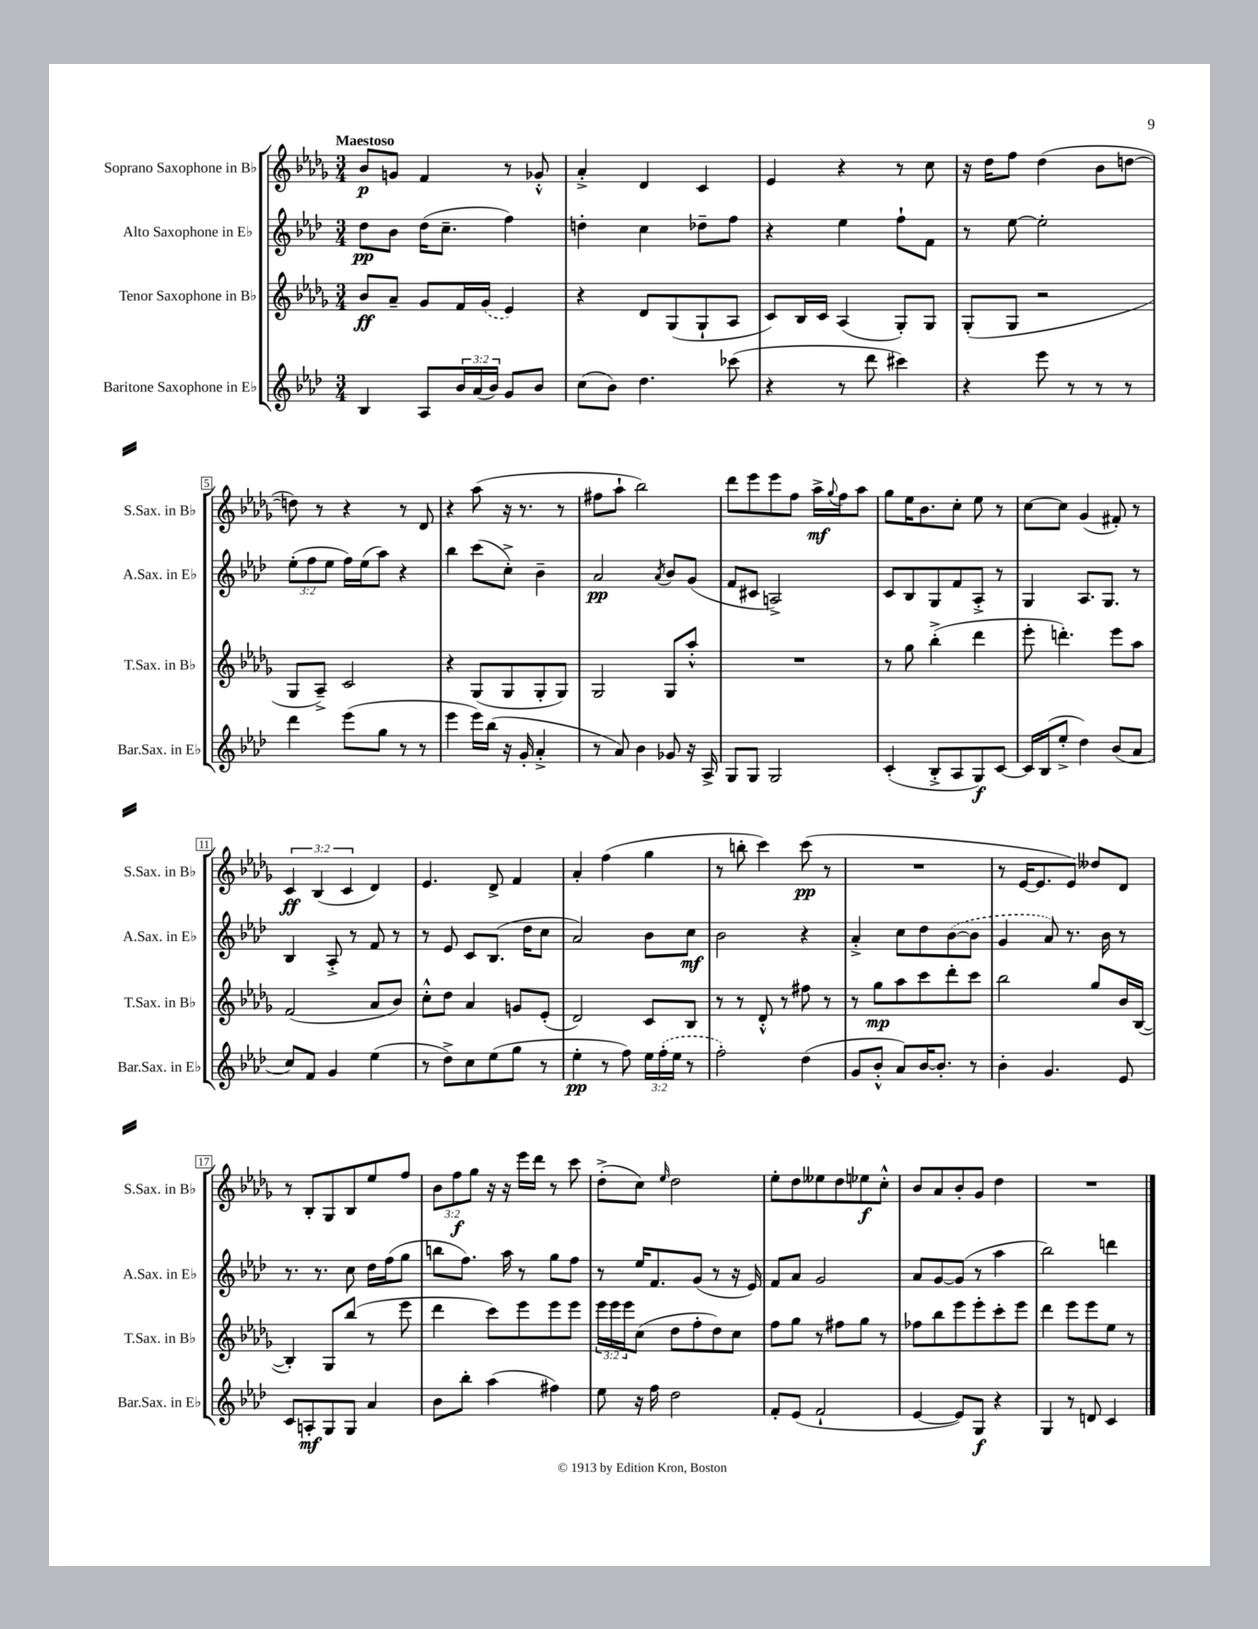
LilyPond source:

<<
\new StaffGroup <<
\new Staff = "s0" \with { instrumentName = "Soprano Saxophone in Bb" shortInstrumentName = "S.Sax. in Bb" } {
    \clef treble \key des \major \numericTimeSignature \time 3/4 \override Staff.TupletNumber.text = #tuplet-number::calc-fraction-text \tempo "Maestoso"
    bes'8\p g'8 f'4 r8 ges'8-.-^ |
    aes'4-.-> des'4 c'4 |
    ees'4 r4 r8 c''8 |
    r16 des''16 f''8 des''4( bes'8 d''8~ |
    d''8) r8 r4 r8 des'8 |
    r4 aes''8( r16 r8. r8 |
    fis''8 aes''8-! bes''2) |
    des'''8 ees'''8 ees'''8 f''8 aes''16->\mf \appoggiatura { ges''8 } f''16 aes''8 |
    ges''8 ees''16 bes'8. c''8-. ees''8 r8 |
    c''8~ c''8 ges'4( fis'8-.) r8 |
    \tuplet 3/2 { c'4\ff bes4( c'4 } des'4) |
    ees'4. des'8-> f'4 |
    aes'4-. f''4( ges''4 |
    r8 b''8-. c'''4) c'''8\pp( r8 |
    R2. |
    r8 ees'16~ ees'8. ees'8) deses''8 des'8 |
    r8 bes8-. ges8 bes8 ees''8 f''8 |
    \tuplet 3/2 { bes'8 f''8\f ges''8 } r16 r16 ees'''16 des'''16 r8 c'''8 |
    des''8-.->( c''8) \grace { ees''16 } des''2 |
    ees''8-. des''8 eeses''8 des''8 ees''8\f c''8-.-^ |
    bes'8 aes'8 bes'8-. ges'8 des''4 |
    R2. \bar "|." |
}
\new Staff = "s1" \with { instrumentName = "Alto Saxophone in Eb" shortInstrumentName = "A.Sax. in Eb" } {
    \clef treble \key aes \major \numericTimeSignature \time 3/4 \override Staff.TupletNumber.text = #tuplet-number::calc-fraction-text
    des''8\pp bes'8 des''16( c''8.-- f''4) |
    d''4-. c''4 des''8-- f''8 |
    r4 ees''4 f''8-! f'8 |
    r8 ees''8~ ees''2-. |
    \tuplet 3/2 { ees''8-.( f''8 ees''8 } f''16) ees''16( aes''8) r4 |
    bes''4 c'''8( c''8-.->) bes'4-- |
    aes'2\pp \acciaccatura { aes'8 } bes'8 g'8( |
    f'8 cis'8 a2->) |
    c'8 bes8 g8 f'8 aes8-.-> r8 |
    g4 aes8. g8. r8 |
    bes4 aes8-.-> r8 f'8 r8 |
    r8 ees'8 c'8 bes8.( des''16 c''8 |
    aes'2) bes'8 c''8\mf |
    bes'2 r4 |
    aes'4-.-> c''8 des''8 \once \slurDashed bes'8~( bes'8 |
    g'4 aes'8) r8. bes'16 r8 |
    r8. r8. c''8 des''16 f''16( g''8 |
    b''8 f''8.) aes''16 r8 g''8 f''8 |
    r8 ees''16 f'8. g'8( r8 r16 ees'16) |
    f'8 aes'8 g'2 |
    aes'8 g'8~ g'8( r8 aes''4 |
    bes''2) d'''4 \bar "|." |
}
\new Staff = "s2" \with { instrumentName = "Tenor Saxophone in Bb" shortInstrumentName = "T.Sax. in Bb" } {
    \clef treble \key des \major \numericTimeSignature \time 3/4 \override Staff.TupletNumber.text = #tuplet-number::calc-fraction-text
    bes'8\ff aes'8-- ges'8 f'16 \once \slurDashed ges'16( ees'4) |
    r4 des'8 ges8( ges8-! aes8 |
    c'8) bes16 c'16 aes4( ges8-.) ges8 |
    ges8-.( ges8 r2 |
    ges8 aes8--->) c'2 |
    r4 ges8( ges8 ges8-. ges8) |
    ges2 ges8 aes''8-.-^ |
    R2. |
    r8 ges''8 bes''4-.->( des'''4 |
    ees'''8-. d'''4.-.) ees'''8 aes''8 |
    f'2( aes'8 bes'8) |
    c''8-.-^ des''8 aes'4 g'8 ees'8-.( |
    des'2) c'8 bes8 |
    r8 r8 des'8-.-^ r8 fis''8 r8 |
    r8 ges''8\mp aes''8 c'''8 des'''8-. c'''8 |
    bes''2 ges''8 bes'16 bes16~( |
    bes4-.) ges8 bes''8( r8 ees'''8 |
    des'''4 c'''8) ees'''8 ees'''8 ees'''8 |
    \tuplet 3/2 { ees'''16 ees'''16 ees'''16 } c''8( des''8 f''8-. des''8) c''8 |
    f''8 ges''8 r8 fis''8 ges''8 r8 |
    fes''8 bes''8 ees'''8 ees'''8-. c'''8-. ees'''8 |
    des'''4 ees'''8 ees'''8 ees''8 r8 \bar "|." |
}
\new Staff = "s3" \with { instrumentName = "Baritone Saxophone in Eb" shortInstrumentName = "Bar.Sax. in Eb" } {
    \clef treble \key aes \major \numericTimeSignature \time 3/4 \override Staff.TupletNumber.text = #tuplet-number::calc-fraction-text
    bes4 aes8 \tuplet 3/2 { bes'16 aes'16( bes'16) } g'8 bes'8 |
    c''8( bes'8) des''4. ces'''8( |
    r4 r8 des'''8 cis'''4) |
    r4 ees'''8 r8 r8 r8 |
    des'''4 ees'''8( g''8 r8 r8 |
    ees'''4 ees'''16) bes''16( r16 g'16-. aes'4-.-> |
    r8 aes'8) bes'4 ges'8 r16 aes16-> |
    g8 g8 g2 |
    c'4-.( bes8-.-> aes8 g8\f) c'8~ |
    c'16 bes16( ees''8-.-> des''4) bes'8( aes'8 |
    c''8) f'8 g'4 ees''4( |
    r8 des''8->) c''8 ees''8( g''8 r8 |
    ees''4-.\pp r8 f''8) \tuplet 3/2 { ees''16 \once \slurDashed f''16-.( ees''16 } r8 |
    f''2-.) des''4( |
    g'8 bes'8-.-^ aes'8) bes'16~ bes'8.-. r8 |
    bes'4-. g'4. ees'8 |
    c'8 a8-.\mf g8 g8 aes'4 |
    bes'8 bes''8-. aes''4( fis''4) |
    ees''8 r16 f''16 des''2 |
    f'8-. ees'8( f'2-! |
    ees'4~ ees'8) g8\f r4 |
    g4 r8 d'8 c'4 \bar "|." |
}
>>
>>
\layout { \context { \Score \override BarNumber.stencil = #(make-stencil-boxer 0.1 0.3 ly:text-interface::print) } }
